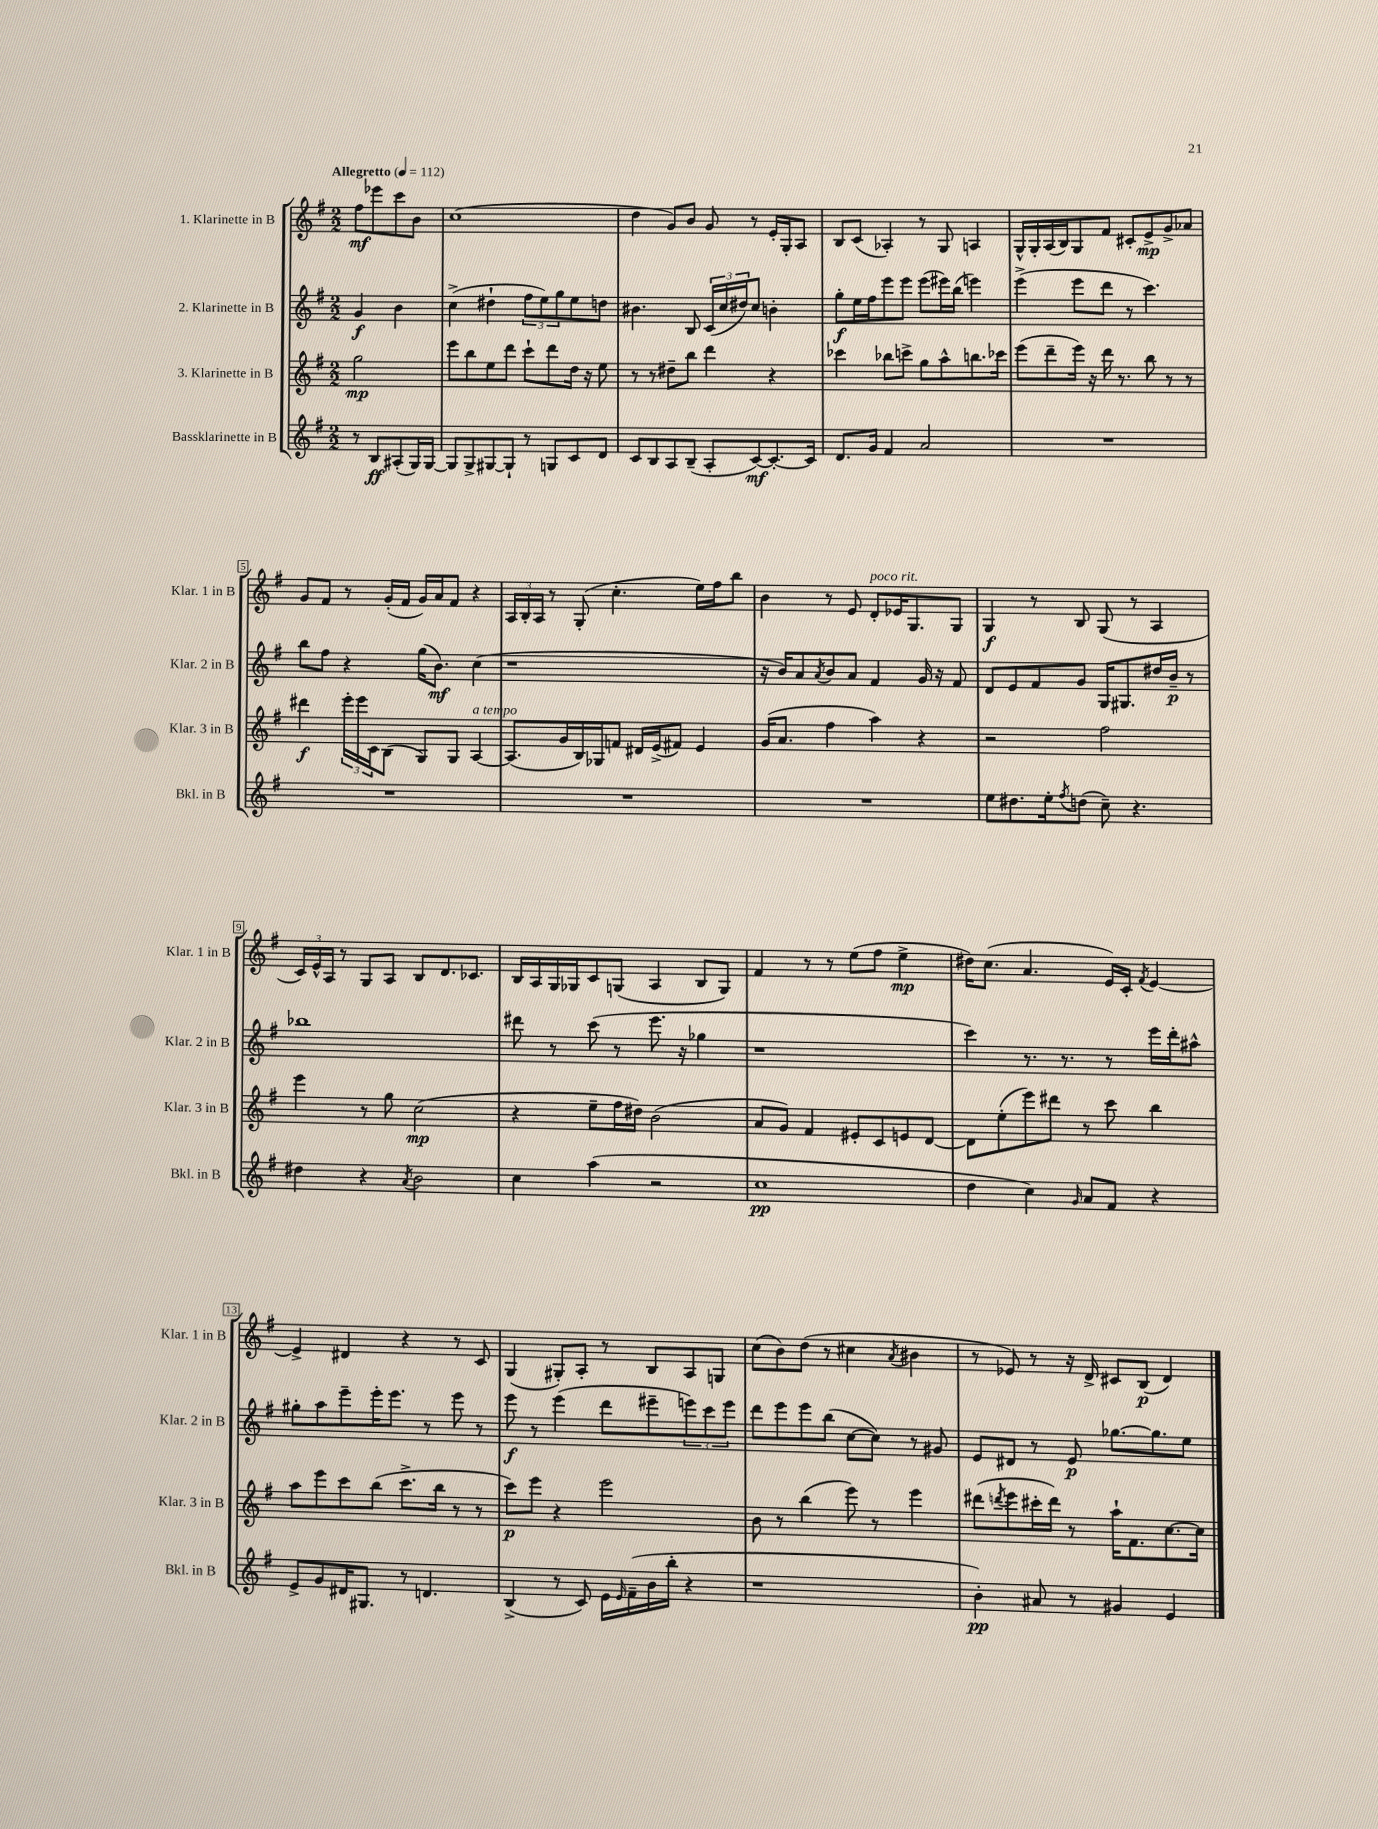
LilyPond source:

<<
\new StaffGroup <<
\new Staff = "s0" \with { instrumentName = "1. Klarinette in B" shortInstrumentName = "Klar. 1 in B" } {
    \clef treble \key g \major \numericTimeSignature \time 2/2 \partial 2 \tempo "Allegretto" 4 = 112
    fis''8\mf ees'''8 c'''8 b'8 |
    c''1( |
    d''4 g'8) b'8 g'8 r8 e'16-. g16-. a8 |
    b8 c'8( aes4-.) r8 g8 a4 |
    g16-^ g16-. a16( b16) g8 fis'8 cis'8-. e'8->\mp g'8-> aes'8 |
    g'8 fis'8 r8 g'16-.( fis'16 g'16) a'16 fis'8 r4 |
    \tuplet 3/2 { a16 b16-. a16 } r8 g8-.( c''4.-. e''16) fis''16 b''8 |
    b'4 r8 e'8 d'8-.^\markup { \italic "poco rit." } ees'16 g8. g8 |
    g4\f r8 b8 g8( r8 a4 |
    \tuplet 3/2 { c'16) e'16-^ a16 } r8 g8 a8 b8 d'8. ces'8. |
    b16 a16 g16 ges16 c'8 g8( a4 b8 g8) |
    fis'4 r8 r8 e''8( fis''8 e''4->\mp |
    dis''16) c''8.( a'4. e'16) c'16-. \acciaccatura { fis'8 } e'4~ |
    e'4-> dis'4 r4 r8 c'8 |
    g4( gis8-.) a8-. r8 b8 a8 g8 |
    c''8( b'8) d''8( r8 cis''4 \acciaccatura { a'8 } bis'4 |
    r8 ees'8) r8 r16 d'16-> cis'8 b8\p( d'4) \bar "|." |
}
\new Staff = "s1" \with { instrumentName = "2. Klarinette in B" shortInstrumentName = "Klar. 2 in B" } {
    \clef treble \key g \major \numericTimeSignature \time 2/2 \partial 2
    g'4\f b'4 |
    c''4->( dis''4-! \tuplet 3/2 { fis''8 e''8) g''8 } e''8 d''8 |
    bis'4. b8 \tuplet 3/2 { c'16( c''16 dis''16) } c''8 b'4-. |
    g''8-.\f e''16 fis''16 e'''8 e'''8 e'''8( eis'''16) b''16( e'''4) |
    e'''4->( e'''8 d'''8 r8 c'''4.) |
    b''8 fis''8 r4 g''16( b'8.\mf) c''4( |
    r1 |
    r16 b'16) a'8 \acciaccatura { a'8 } b'8 a'8 fis'4 g'16 r16 fis'8 |
    d'8 e'8 fis'8 g'8 g16 gis8. dis''16 b'16--\p r8 |
    bes''1 |
    dis'''8 r8 c'''8( r8 e'''8. r16 ges''4 |
    r1 |
    c'''4) r8. r8. r8 e'''16 d'''16-. ais''8-^ |
    gis''8-. a''8 e'''8-- e'''16-. e'''8. r8 e'''8 r8 |
    e'''8\f r8 e'''4( d'''8 eis'''8-- \tuplet 3/2 { e'''8) c'''8 e'''8 } |
    d'''8 e'''8 e'''8 b''8( c''8~ c''8) r8 gis'8 |
    e'8 dis'8 r8 e'8\p ges''8.~ ges''8. e''8 \bar "|." |
}
\new Staff = "s2" \with { instrumentName = "3. Klarinette in B" shortInstrumentName = "Klar. 3 in B" } {
    \clef treble \key g \major \numericTimeSignature \time 2/2 \partial 2
    g''2\mp |
    e'''8 b''8 e''8 d'''8 c'''8-! d'''8 d''16 r16 e''8 |
    r8 r8 dis''8-- b''8 d'''4 r4 |
    ces'''4 bes''8 c'''8-> g''8 a''8-^ b''8. ces'''16 |
    e'''8( d'''8-- e'''16) r16 d'''16 r8. b''8 r8 r8 |
    dis'''4\f \tuplet 3/2 { e'''16-. e'''16 c'16 } b8( g8) g8 a4~^\markup { \italic "a tempo" } |
    a8.( g'16 b16) ges16 f'8 dis'16 e'16->( fis'8) e'4 |
    g'16( a'8. fis''4 a''4) r4 |
    r2 fis''2 |
    e'''4 r8 g''8 c''2\mp( |
    r4 e''8-- fis''16 dis''16) b'2( |
    a'8 g'8) fis'4 eis'8-. c'8 e'8 d'8~ |
    d'8 e''8-.( e'''8) dis'''8 r8 c'''8 b''4 |
    a''8 e'''8 c'''8 b''8( c'''8.-> b''16 r8 r8 |
    c'''8\p) e'''8 r4 e'''2 |
    b'8 r8 b''4( e'''8) r8 e'''4 |
    dis'''8( \acciaccatura { d'''8 } e'''8 cis'''16-. d'''16) r8 a''16-! fis'8. c''8.~ c''16 \bar "|." |
}
\new Staff = "s3" \with { instrumentName = "Bassklarinette in B" shortInstrumentName = "Bkl. in B" } {
    \clef treble \key g \major \numericTimeSignature \time 2/2 \partial 2
    r8 b8\ff ais8-.( g16) g16~ |
    g8 g8-> gis8~ gis8-! r8 g8 c'8 d'8 |
    c'8 b8 a8 b8--( a8-. c'8~\mf) c'8.~-. c'16 |
    d'8. g'16 fis'4 a'2 |
    R1 |
    R1 |
    R1 |
    R1 |
    e''8 dis''8. e''16-. \acciaccatura { fis''8 } d''8( c''8--) r4. |
    dis''4 r4 \acciaccatura { a'8 } b'2 |
    c''4 a''4( r2 |
    c''1\pp |
    d''4 c''4) \grace { g'16 } a'8 fis'8 r4 |
    e'8-> g'8 dis'16 gis8. r8 d'4. |
    b4->( r8 c'8) e'16 \grace { e'16 } fis'16--( b'16 b''16-. r4 |
    r1 |
    b'4-.\pp) ais'8 r8 gis'4 e'4 \bar "|." |
}
>>
>>
\layout { \context { \Score \override BarNumber.stencil = #(make-stencil-boxer 0.1 0.3 ly:text-interface::print) } }
